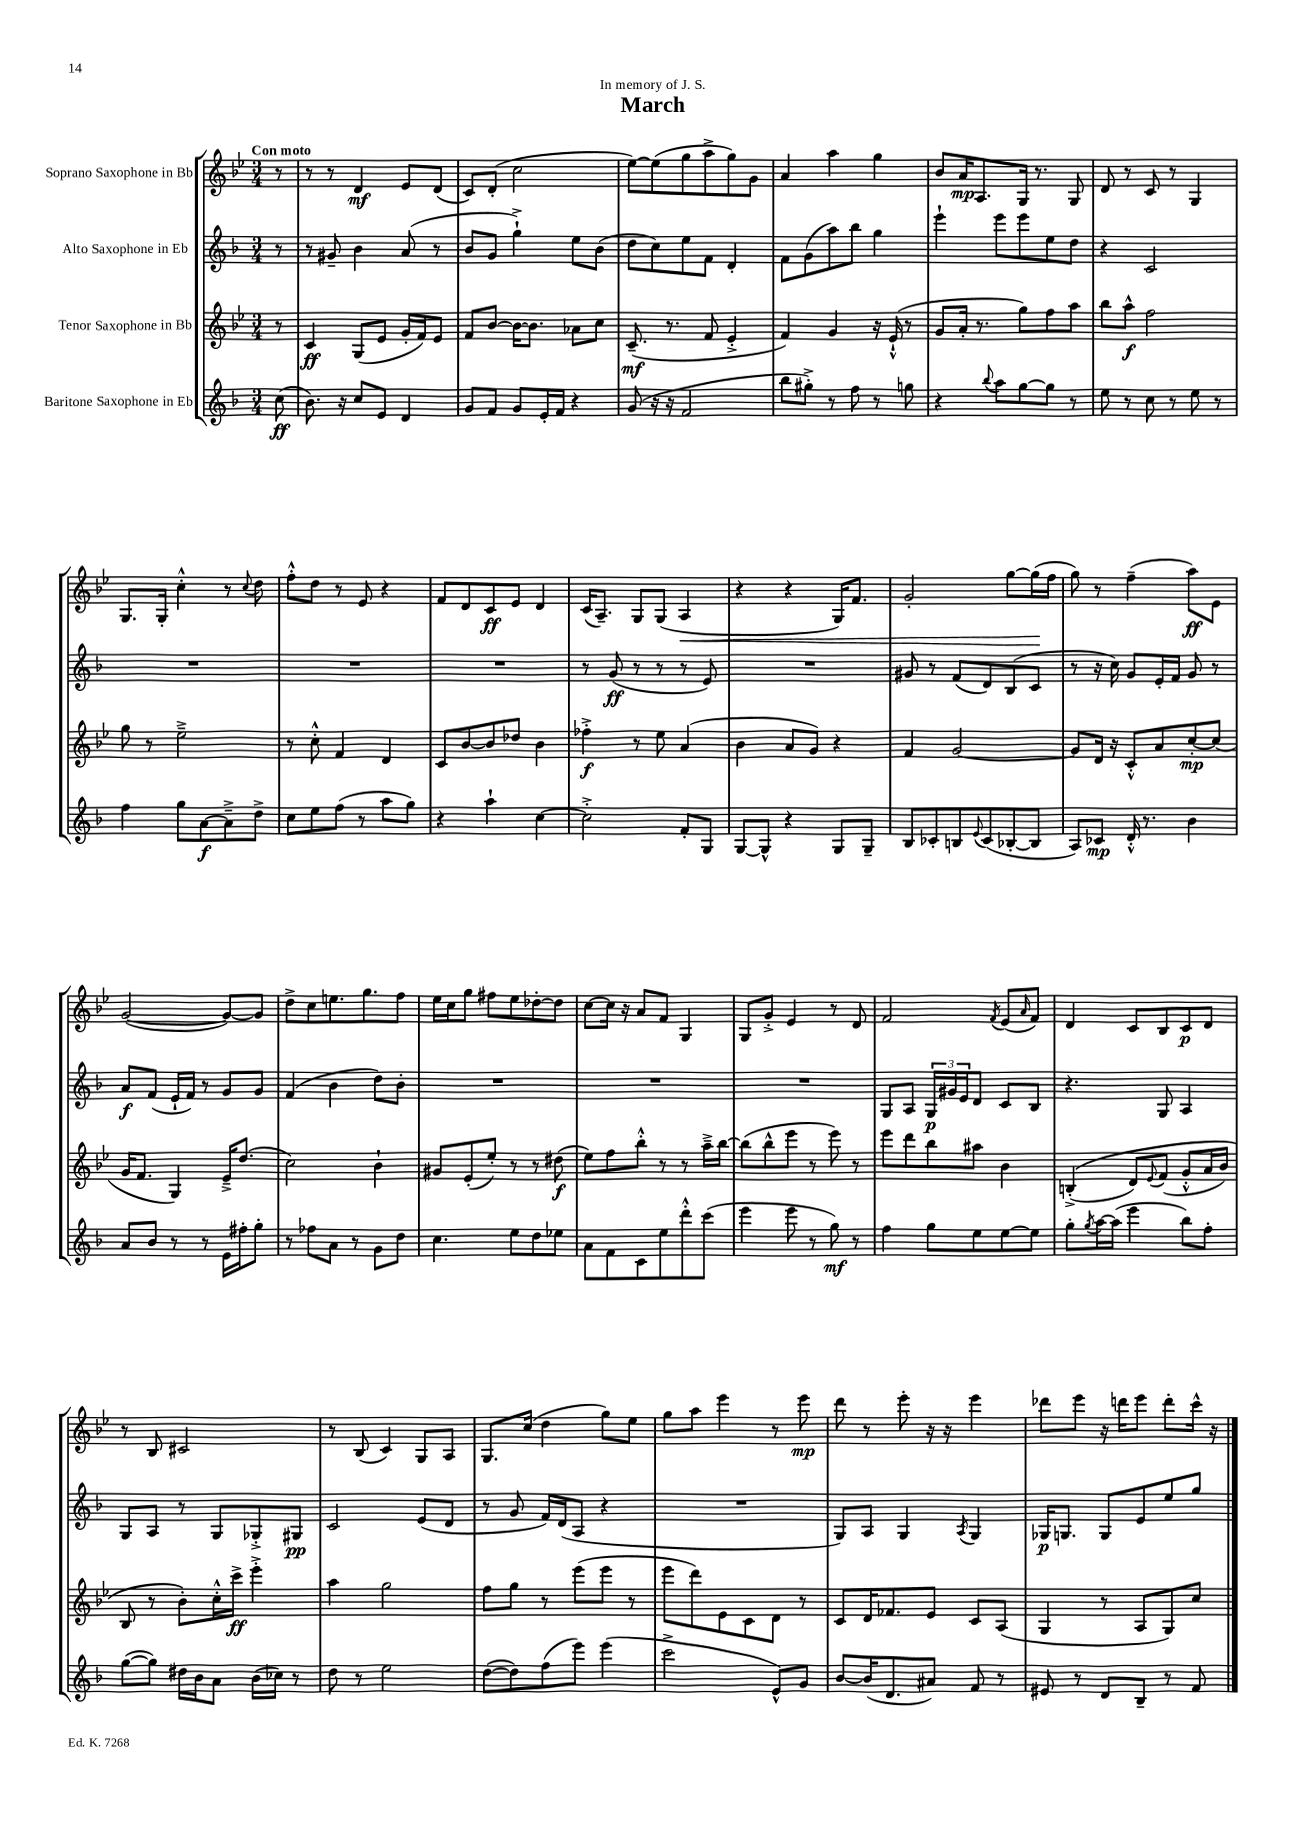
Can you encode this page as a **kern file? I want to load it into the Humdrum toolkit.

**kern	**dynam	**kern	**dynam	**kern	**dynam	**kern	**dynam
*part4	*part4	*part3	*part3	*part2	*part2	*part1	*part1
*staff4	*staff4	*staff3	*staff3	*staff2	*staff2	*staff1	*staff1
*I"Baritone Saxophone in Eb	*	*I"Tenor Saxophone in Bb	*	*I"Alto Saxophone in Eb	*	*I"Soprano Saxophone in Bb	*
*clefG2	*	*clefG2	*	*clefG2	*	*clefG2	*
*k[b-]	*	*k[b-e-]	*	*k[b-]	*	*k[b-e-]	*
*M3/4	*	*M3/4	*	*M3/4	*	*M3/4	*
=	=	=	=	=	=	=	=
!	!	!	!	!	!	!LO:TX:a:B:t=Con moto	!
(8cc\	ff	8r	.	8r	.	8r	.
=1	=1	=1	=1	=1	=1	=1	=1
8.b-\)	.	4c/	ff	8r	.	8r	.
.	.	.	.	8g#X~/	.	8r	.
16r	.	.	.	.	.	.	.
8cc/L	.	(8G/L	.	4b-\	.	4d/	mf
8e/J	.	8e-/J	.	.	.	.	.
4d/	.	16g'/LL	.	(8a/	.	8e-/L	.
.	.	16f/J)	.	.	.	.	.
.	.	8e-/J	.	8r	.	(8d/J	.
=2	=2	=2	=2	=2	=2	=2	=2
8g/L	.	8f/L	.	8b-/L	.	8c/L)	.
8f/J	.	[8b-/J	.	8g/J	.	(8d'/J	.
8g/L	.	16b-\KL_	.	4gg`^\)	.	2cc\	.
.	.	8.b-\J]	.	.	.	.	.
16e'/L	.	.	.	.	.	.	.
16f/JJ	.	.	.	.	.	.	.
4r	.	8a-X\L	.	8ee\L	.	.	.
.	.	8cc\J	.	(8b-\J	.	.	.
=3	=3	=3	=3	=3	=3	=3	=3
(8g/	.	(8.c~/	mf	8dd\L	.	[8ee-\L)	.
16r	.	.	.	8cc\)	.	(8ee-\]	.
16r	.	8.r	.	.	.	.	.
2f/	.	.	.	8ee\	.	8gg\	.
.	.	8f/	.	8f\J	.	8aa^\	.
.	.	4e-'^/	.	4d'/	.	8gg\)	.
.	.	.	.	.	.	8g\J	.
=4	=4	=4	=4	=4	=4	=4	=4
8bb-\L	.	4f/)	.	8f\L	.	4a/	.
8gg#X'^\J)	.	.	.	(8g\	.	.	.
8r	.	4g/	.	8aa\)	.	4aa\	.
8ff\	.	.	.	8bb-\J	.	.	.
8r	.	16r	.	4gg\	.	4gg\	.
.	.	(16e-`^^/	.	.	.	.	.
8ggn\	.	8r	.	.	.	.	.
=5	=5	=5	=5	=5	=5	=5	=5
4r	.	8g/L	.	4eee`\	.	8b-/L	.
.	.	16a'/Jk	.	.	.	16a/K	mp
.	.	8.r	.	.	.	8.A/	.
8qqbb-/	.	.	.	.	.	.	.
8aa\L	.	.	.	8eee\L	.	.	.
[8gg\	.	8gg\L)	.	8eee\	.	16G/Jk	.
.	.	.	.	.	.	8.r	.
8gg\J]	.	8ff\	.	8ee\	.	.	.
8r	.	8aa\J	.	8dd\J	.	8G/	.
=6	=6	=6	=6	=6	=6	=6	=6
8ee\	.	8bb-\L	.	4r	.	8d/	.
8r	.	8aa^^\J	f	.	.	8r	.
8cc\	.	2ff\	.	2c/	.	8c/	.
8r	.	.	.	.	.	8r	.
8ee\	.	.	.	.	.	4G/	.
8r	.	.	.	.	.	.	.
!!LO:LB:g=z
=7	=7	=7	=7	=7	=7	=7	=7
4ff\	.	8gg\	.	2.r	.	8.G/L	.
.	.	8r	.	.	.	.	.
.	.	.	.	.	.	16G'/Jk	.
8gg\L	.	2ee-~^\	.	.	.	4cc'^^\	.
[8a\	f	.	.	.	.	.	.
8a~^\]	.	.	.	.	.	8r	.
.	.	.	.	.	.	8qqcc/	.
8dd^\J	.	.	.	.	.	8dd\	.
=8	=8	=8	=8	=8	=8	=8	=8
8cc\L	.	8r	.	2.r	.	8ff'^^\L	.
8ee\	.	8cc'^^\	.	.	.	8dd\J	.
(8ff\J	.	4f/	.	.	.	8r	.
8r	.	.	.	.	.	8e-/	.
8aa\L	.	4d/	.	.	.	4r	.
8gg\J)	.	.	.	.	.	.	.
=9	=9	=9	=9	=9	=9	=9	=9
4r	.	8c/L	.	2.r	.	8f/L	.
.	.	[8b-/	.	.	.	8d/	.
4aa`\	.	8b-/]	.	.	.	8c/	ff
.	.	8dd-X/J	.	.	.	8e-/J	.
[4cc\	.	4b-\	.	.	.	4d/	.
=10	=10	=10	=10	=10	=10	=10	=10
2cc'^\]	.	4ff-X'^\	f	8r	.	(16c/KL	.
.	.	.	.	.	.	8.A~/J)	.
.	.	.	.	(8g/	ff	.	.
.	.	8r	.	8r	.	8G/L	.
.	.	8ee-\	.	8r	.	(8G/J	.
!	!	!	!	!	!	!	!LO:HP:b
8f'/L	.	(4a/	.	8r	.	4A/	<
8G/J	.	.	.	8e/)	.	.	.
=11	=11	=11	=11	=11	=11	=11	=11
[8G/L	.	4b-\	.	2.r	.	4r	.
8G^^/J]	.	.	.	.	.	.	.
4r	.	8a/L	.	.	.	4r	.
.	.	8g/J)	.	.	.	.	.
8G/L	.	4r	.	.	.	16G/KL)	.
.	.	.	.	.	.	8.f/J	.
8G~/J	.	.	.	.	.	.	.
=12	=12	=12	=12	=12	=12	=12	=12
8B-/L	.	4f/	.	8g#X/	.	2g'/	.
8c-X'/	.	.	.	8r	.	.	.
8Bn/	.	[2g/	.	(8f/L	.	.	.
8qqe/	.	.	.	.	.	.	.
(8c-/	.	.	.	8d/)	.	.	.
[8B-X'/	.	.	.	(8B-/	.	[8gg\L	.
8B-/J]	.	.	.	8c/J	.	(16gg\L]	.
.	.	.	.	.	.	16ff\JJ	[
=13	=13	=13	=13	=13	=13	=13	=13
8A/L)	.	8g/L]	.	8r	.	8gg\)	.
8c-X/J	mp	16d/Jk	.	16r	.	8r	.
.	.	16r	.	16cc\)	.	.	.
16d'^^/	.	8c'^^/L	.	8g/L	.	(4ff~\	.
8.r	.	.	.	.	.	.	.
.	.	8a/	.	16e'/L	.	.	.
.	.	.	.	16f/JJ	.	.	.
4b-\	.	[8cc'/	mp	8g/	.	8aa\L)	ff
.	.	(8cc/J]	.	8r	.	8e-\J	.
!!LO:LB:g=z
=14	=14	=14	=14	=14	=14	=14	=14
8a/L	.	16g/KL	.	8a/L	f	([2g/	.
.	.	8.f/J	.	.	.	.	.
8b-/J	.	.	.	(8f/J	.	.	.
8r	.	4G/)	.	16e`/LL	.	.	.
.	.	.	.	16f/JJ)	.	.	.
8r	.	.	.	8r	.	.	.
16e\LL	.	16e-~^/KL	.	8g/L	.	8g/L_)	.
16ff#X'\J	.	(8.dd/J	.	.	.	.	.
8gg'\J	.	.	.	8g/J	.	8g/J]	.
=15	=15	=15	=15	=15	=15	=15	=15
8r	.	2cc\)	.	(4f/	.	8dd^\L	.
8ff-X\L	.	.	.	.	.	8cc\	.
8a\J	.	.	.	4b-\	.	8.een\	.
8r	.	.	.	.	.	.	.
.	.	.	.	.	.	8.gg\	.
8g\L	.	4b-`\	.	8dd\L)	.	.	.
8dd\J	.	.	.	8b-'\J	.	8ff\J	.
=16	=16	=16	=16	=16	=16	=16	=16
4.cc\	.	8g#X/L	.	2.r	.	16ee-\LL	.
.	.	.	.	.	.	16cc\J	.
.	.	(8e-'/	.	.	.	8gg\J	.
.	.	8ee-'/J)	.	.	.	8ff#X\L	.
8ee\L	.	8r	.	.	.	8ee-\	.
8dd\	.	8r	.	.	.	[8dd-X'\	.
8ee-X\J	.	(8dd#X\	f	.	.	8dd-\J]	.
=17	=17	=17	=17	=17	=17	=17	=17
8a\L	.	8ee-\L)	.	2.r	.	[8cc\L	.
8f\	.	8ff\	.	.	.	16cc\Jk]	.
.	.	.	.	.	.	16r	.
8c\	.	8bb-'^^\J	.	.	.	8a/L	.
8ee\	.	8r	.	.	.	8f/J	.
8ddd'^^\	.	8r	.	.	.	4G/	.
(8ccc\J	.	16aa~^\LL	.	.	.	.	.
.	.	[16bb-\JJ	.	.	.	.	.
=18	=18	=18	=18	=18	=18	=18	=18
4eee\	.	(8bb-\L]	.	2.r	.	8G/L	.
.	.	8bb-^^\	.	.	.	8g'^/J	.
8eee\	.	8eee-\J	.	.	.	4e-/	.
8r	.	8r	.	.	.	.	.
8gg\)	mf	8eee-\)	.	.	.	8r	.
8r	.	8r	.	.	.	8d/	.
=19	=19	=19	=19	=19	=19	=19	=19
4ff\	.	8eee-\L	.	8G/L	.	2f/	.
.	.	8ddd\	.	8A/J	.	.	.
8gg\L	.	8bb-\	.	24G/LL	p	.	.
.	.	.	.	24g#X/	.	.	.
.	.	.	.	24e/J	.	.	.
8ee\	.	8aa#X\J	.	8d/J	.	.	.
.	.	.	.	.	.	8qf/	.
[8ee\	.	4b-\	.	8c/L	.	(8e-/L	.
.	.	.	.	.	.	16qqa/	.
8ee\J]	.	.	.	8B-/J	.	8f/J)	.
=20	=20	=20	=20	=20	=20	=20	=20
8gg'\L	.	((4Bn'^/	.	4.r	.	4d/	.
8qgg/	.	.	.	.	.	.	.
[16aa\L	.	.	.	.	.	.	.
(16aa\JJ]	.	.	.	.	.	.	.
4eee\	.	8d/L)	.	.	.	8c/L	.
.	.	8qqe-/	.	.	.	.	.
.	.	(8f/J	.	8G/	.	8B-/	.
8bb-\L)	.	8g'^^/L	.	4A/	.	8c/	p
8ff'\J	.	16a/L	.	.	.	8d/J	.
.	.	16b-/JJ)	.	.	.	.	.
!!LO:LB:g=z
=21	=21	=21	=21	=21	=21	=21	=21
([8gg\L	.	8B-/	.	8G/L	.	8r	.
8gg\J])	.	8r	.	8A/J	.	8B-/	.
16dd#X\LL	.	8b-'\L)	.	8r	.	2c#X/	.
16b-\J	.	.	.	.	.	.	.
8a\J	.	16cc'^^\L	.	8G/L	.	.	.
.	.	16ccc^\JJ	ff	.	.	.	.
(16b-\LL	.	4eee-'^\	.	8G-X'^/	.	.	.
16cc-X\JJ)	.	.	.	.	.	.	.
8r	.	.	.	8G#X/J	pp	.	.
=22	=22	=22	=22	=22	=22	=22	=22
8dd\	.	4aa\	.	2c/	.	8r	.
8r	.	.	.	.	.	(8B-/	.
2ee\	.	2gg\	.	.	.	4c/)	.
.	.	.	.	(8e/L	.	8G/L	.
.	.	.	.	8d/J	.	8A/J	.
=23	=23	=23	=23	=23	=23	=23	=23
([8dd\L	.	8ff\L	.	8r	.	8.G/L	.
8dd\])	.	8gg\J	.	8g/	.	.	.
.	.	.	.	.	.	(16cc/Jk	.
(8ff\	.	8r	.	16f/LL)	.	4dd\	.
.	.	.	.	(16d/J	.	.	.
8eee\J)	.	(8eee-\L	.	8A/J	.	.	.
(4eee\	.	8eee-\J	.	4r	.	8gg\L)	.
.	.	8r	.	.	.	8ee-\J	.
=24	=24	=24	=24	=24	=24	=24	=24
2ccc^\	.	8eee-\L	.	2.r	.	8gg\L	.
.	.	8ddd\)	.	.	.	8aa\J	.
.	.	8e-\	.	.	.	4eee-\	.
.	.	8c\	.	.	.	.	.
8e^^/L)	.	8d\J	.	.	.	8r	.
8g/J	.	8r	.	.	.	8eee-\	mp
=25	=25	=25	=25	=25	=25	=25	=25
[8b-/L	.	8c/L	.	8G/L)	.	8ddd\	.
(16b-/K]	.	16d/K	.	8A/J	.	8r	.
8.d/	.	8.f-X/	.	.	.	.	.
.	.	.	.	4G/	.	8eee-'\	.
8a#X/J)	.	8e-/J	.	.	.	16r	.
.	.	.	.	.	.	16r	.
.	.	.	.	8qA/	.	.	.
8f/	.	8c/L	.	4G/	.	4eee-\	.
8r	.	(8A/J	.	.	.	.	.
=26	=26	=26	=26	=26	=26	=26	=26
8e#X/	.	4G/	.	16G-X/KL	p	8ddd-X\L	.
.	.	.	.	8.Gn/J	.	.	.
8r	.	.	.	.	.	8eee-\J	.
8d/L	.	8r	.	8G/L	.	16r	.
.	.	.	.	.	.	16dddn\KL	.
8B-~/J	.	8A/L	.	8e/	.	8eee-\J	.
8r	.	8G/)	.	8ee/	.	8ddd'\L	.
8f/	.	8cc/J	.	8gg/J	.	16ccc^^\Jk	.
.	.	.	.	.	.	16r	.
==	==	==	==	==	==	==	==
*-	*-	*-	*-	*-	*-	*-	*-
